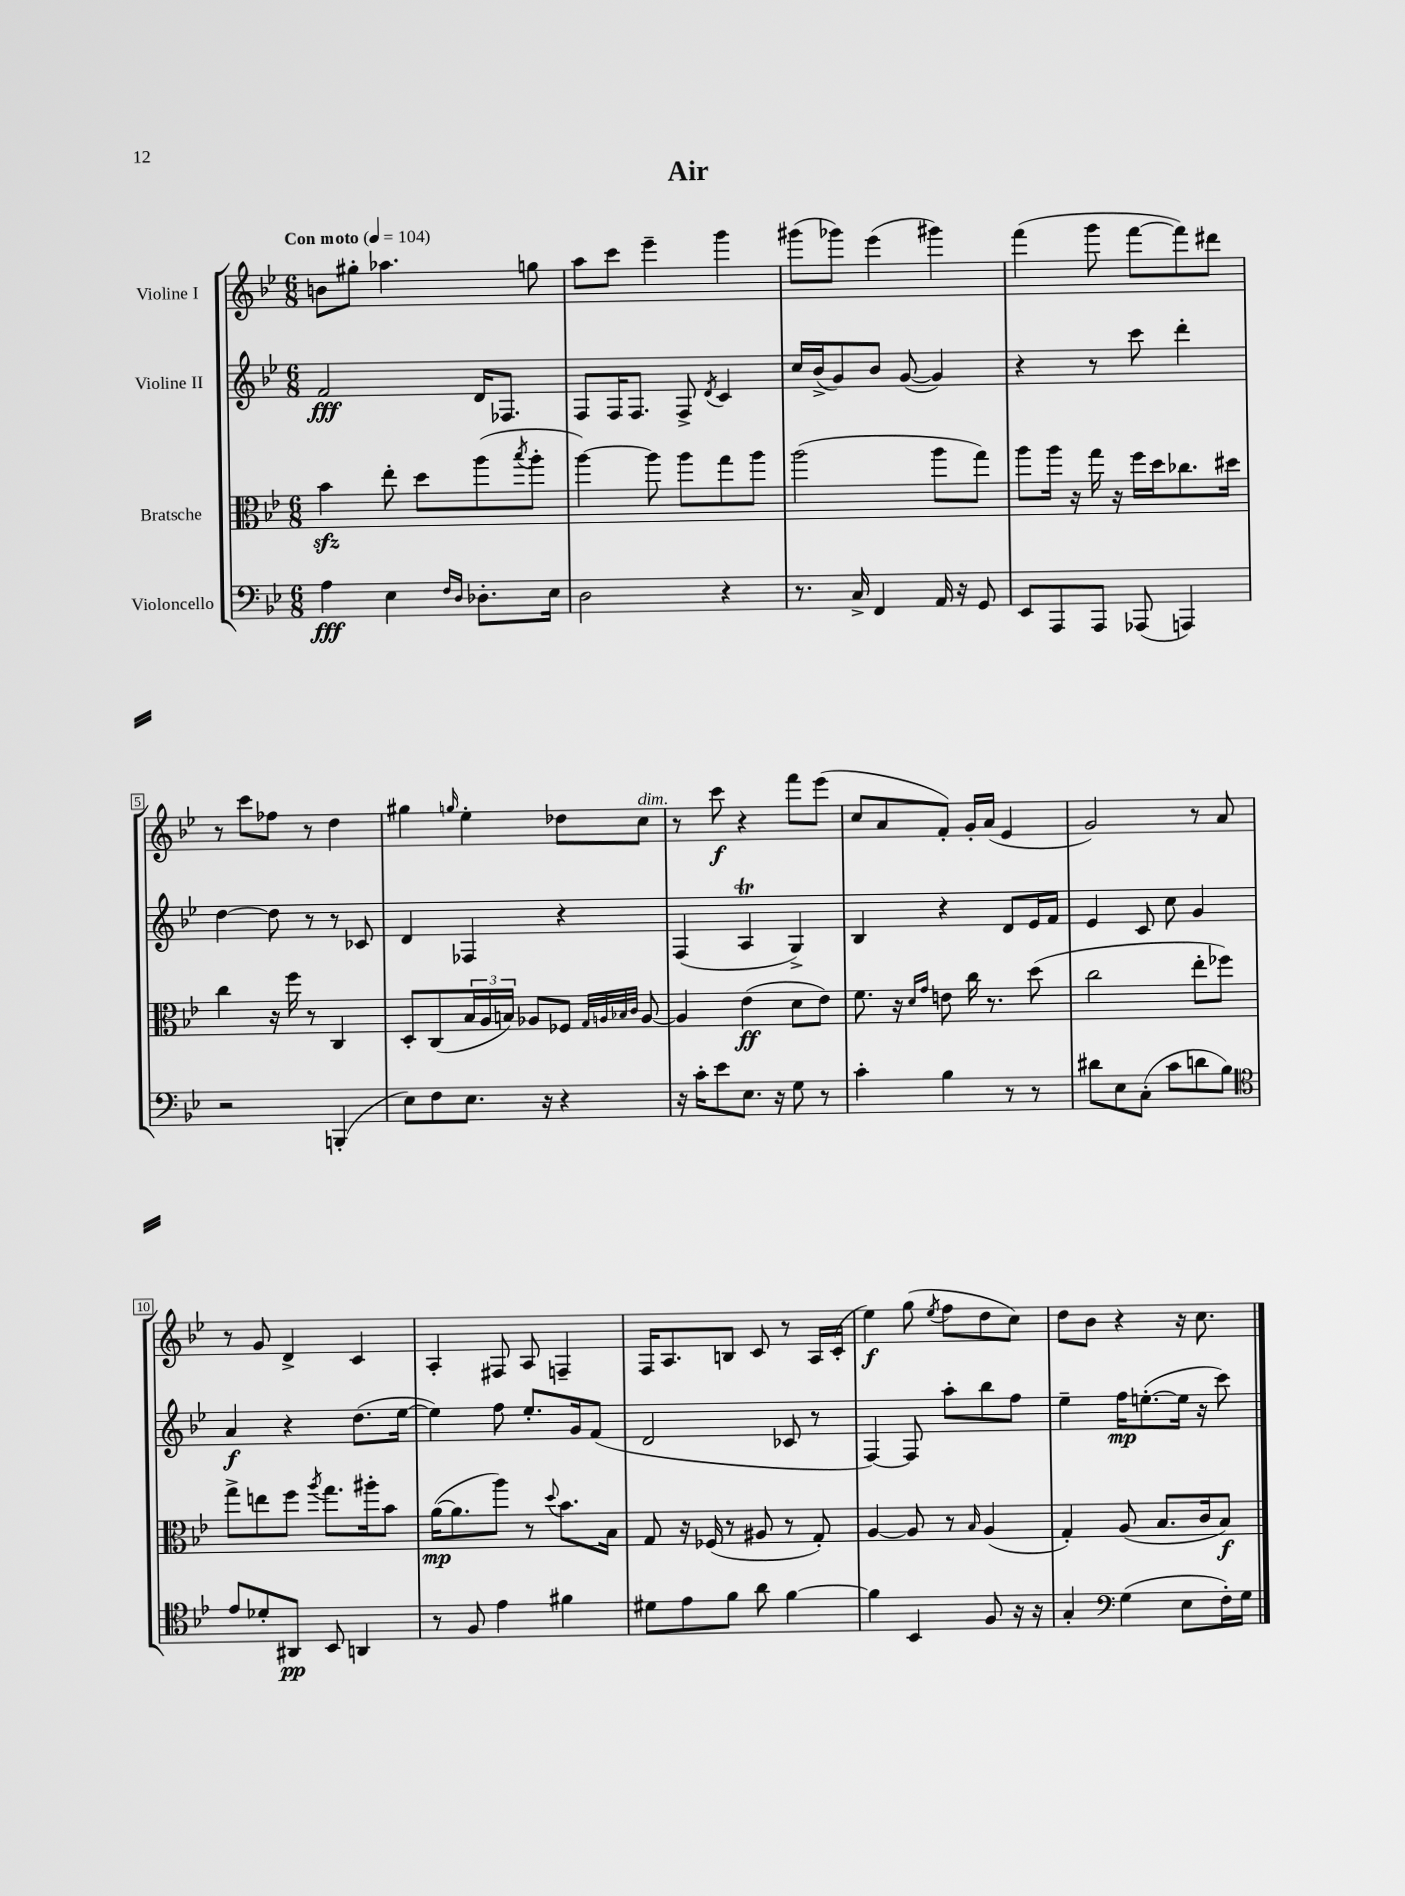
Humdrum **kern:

**kern	**kern	**kern	**kern
*staff4	*staff3	*staff2	*staff1
*clefF4	*clefC3	*clefG2	*clefG2
*k[b-e-]	*k[b-e-]	*k[b-e-]	*k[b-e-]
*M6/8	*M6/8	*M6/8	*M6/8
*MM104	*MM104	*MM104	*MM104
4A	4b-	2f	8b
.	.	.	8gg#'
4E-	8ee-'	.	4.aa-
.	8dd	.	.
16qqF	.	.	.
16qqD	.	.	.
8.D-'	(8aa	16d	.
.	.	8.F-	.
.	8qbb-	.	.
.	8aa'	.	8gg
16E-	.	.	.
=	=	=	=
2D	[4aa)	8F	8aa
.	.	16F	8ccc
.	.	8.F	.
.	8aa]	.	4eee-~
.	8aa	8F^	.
.	.	8qd	.
4r	8gg	4c	4ggg
.	8aa	.	.
=	=	=	=
8.r	(2aa	16cc	(8ggg#
.	.	(16b-^	.
.	.	8g)	8ggg-)
16C^	.	.	.
4FF	.	8b-	(4eee-
.	.	([8g	.
16AA	8aa	4g])	4ggg#)
16r	.	.	.
8GG	8gg)	.	.
=	=	=	=
8EE-	8aa	4r	(4fff
8AAA	16aa	.	.
.	16r	.	.
8AAA	16gg	8r	8ggg
.	16r	.	.
(8AAA-	16ff	8ccc	[8fff
.	16dd	.	.
4AAA)	8.cc-	4ddd'	8fff])
.	.	.	8ddd#
.	16dd#	.	.
=	=	=	=
2r	4cc	[4dd	8r
.	.	.	8ccc
.	16r	8dd]	8ff-
.	16ff	.	.
.	8r	8r	8r
(4BBB'	4C	8r	4dd
.	.	8c-	.
=	=	=	=
8E-)	8D'	4d	4gg#
8F	(8C	.	.
.	.	.	16qqgg
8.E-	24B-	4F-	4ee-'
.	24A	.	.
.	24B)	.	.
.	8A-	.	.
16r	.	.	.
4r	8F-	4r	8dd-
.	32qqG	.	.
.	32qqA	.	.
.	32qqB-	.	.
.	32qqc	.	.
.	[8A	.	8cc
=	=	=	=
16r	4A]	(4F	8r
16c'	.	.	.
8e-	.	.	8ccc
8.E-	(4e-	4A	4r
16r	.	.	.
8G	8d	4G^)	8fff
8r	8e-)	.	(8eee-
=	=	=	=
4c'	8.f	4B-	8cc
.	.	.	8a
.	16r	.	.
.	16qqd	.	.
.	16qqg	.	.
4B-	8e	4r	8f')
.	16cc	.	16g'
.	8.r	.	(16a
8r	.	8d	4e-
8r	(8dd	16e-	.
.	.	16f	.
=	=	=	=
8d#	2cc	4e-	2g)
8E-	.	.	.
(8C'	.	8c	.
8c	.	8cc	.
8d	8ee-'	4g	8r
8B-)	8ff-)	.	8a
=	=	=	=
*clefC4	*	*	*
8e-	8gg^	4a	8r
8d-'	8ee	.	8g
8AA#	8ff	4r	4d^
.	8qaa	.	.
8BB-	8.gg	.	.
4AA	.	(8.dd	4c
.	16aa#'	.	.
.	8b-	.	.
.	.	[16ee-	.
=	=	=	=
8r	([16a	4ee-])	4A'
.	8.a]	.	.
8F	.	.	.
4e-	8aa)	8ff	8F#
.	8r	8.ee-'	8A
.	8qqdd	.	.
4f#	8.b-	.	4F~
.	.	16g	.
.	.	(8f	.
.	16B-	.	.
=	=	=	=
8d#	8G	2d	16F
.	.	.	8.A
8e-	16r	.	.
.	(16F-	.	.
8f	8r	.	8B
8a	8A#	.	8c
[4f	8r	8c-	8r
.	8G')	8r	16A
.	.	.	(16c'
=	=	=	=
4f]	[4A	[4F)	4ee-)
4BB-	8A]	8F]	(8gg
.	.	.	8qee-
.	8r	8aa'	8ff
.	16qqB-	.	.
8F	(4A	8bb-	8dd
16r	.	8ff	8cc)
16r	.	.	.
=	=	=	=
4G'	4G')	4ee-~	8dd
.	.	.	8b-
*clefF4	*	*	*
(4G	(8A	16ff	4r
.	.	([8.ee'	.
.	8.B-	.	.
8E-	.	16ee]	16r
.	16c	16r	8.cc
16F')	8B-)	8ccc)	.
16G	.	.	.
==	==	==	==
*-	*-	*-	*-
